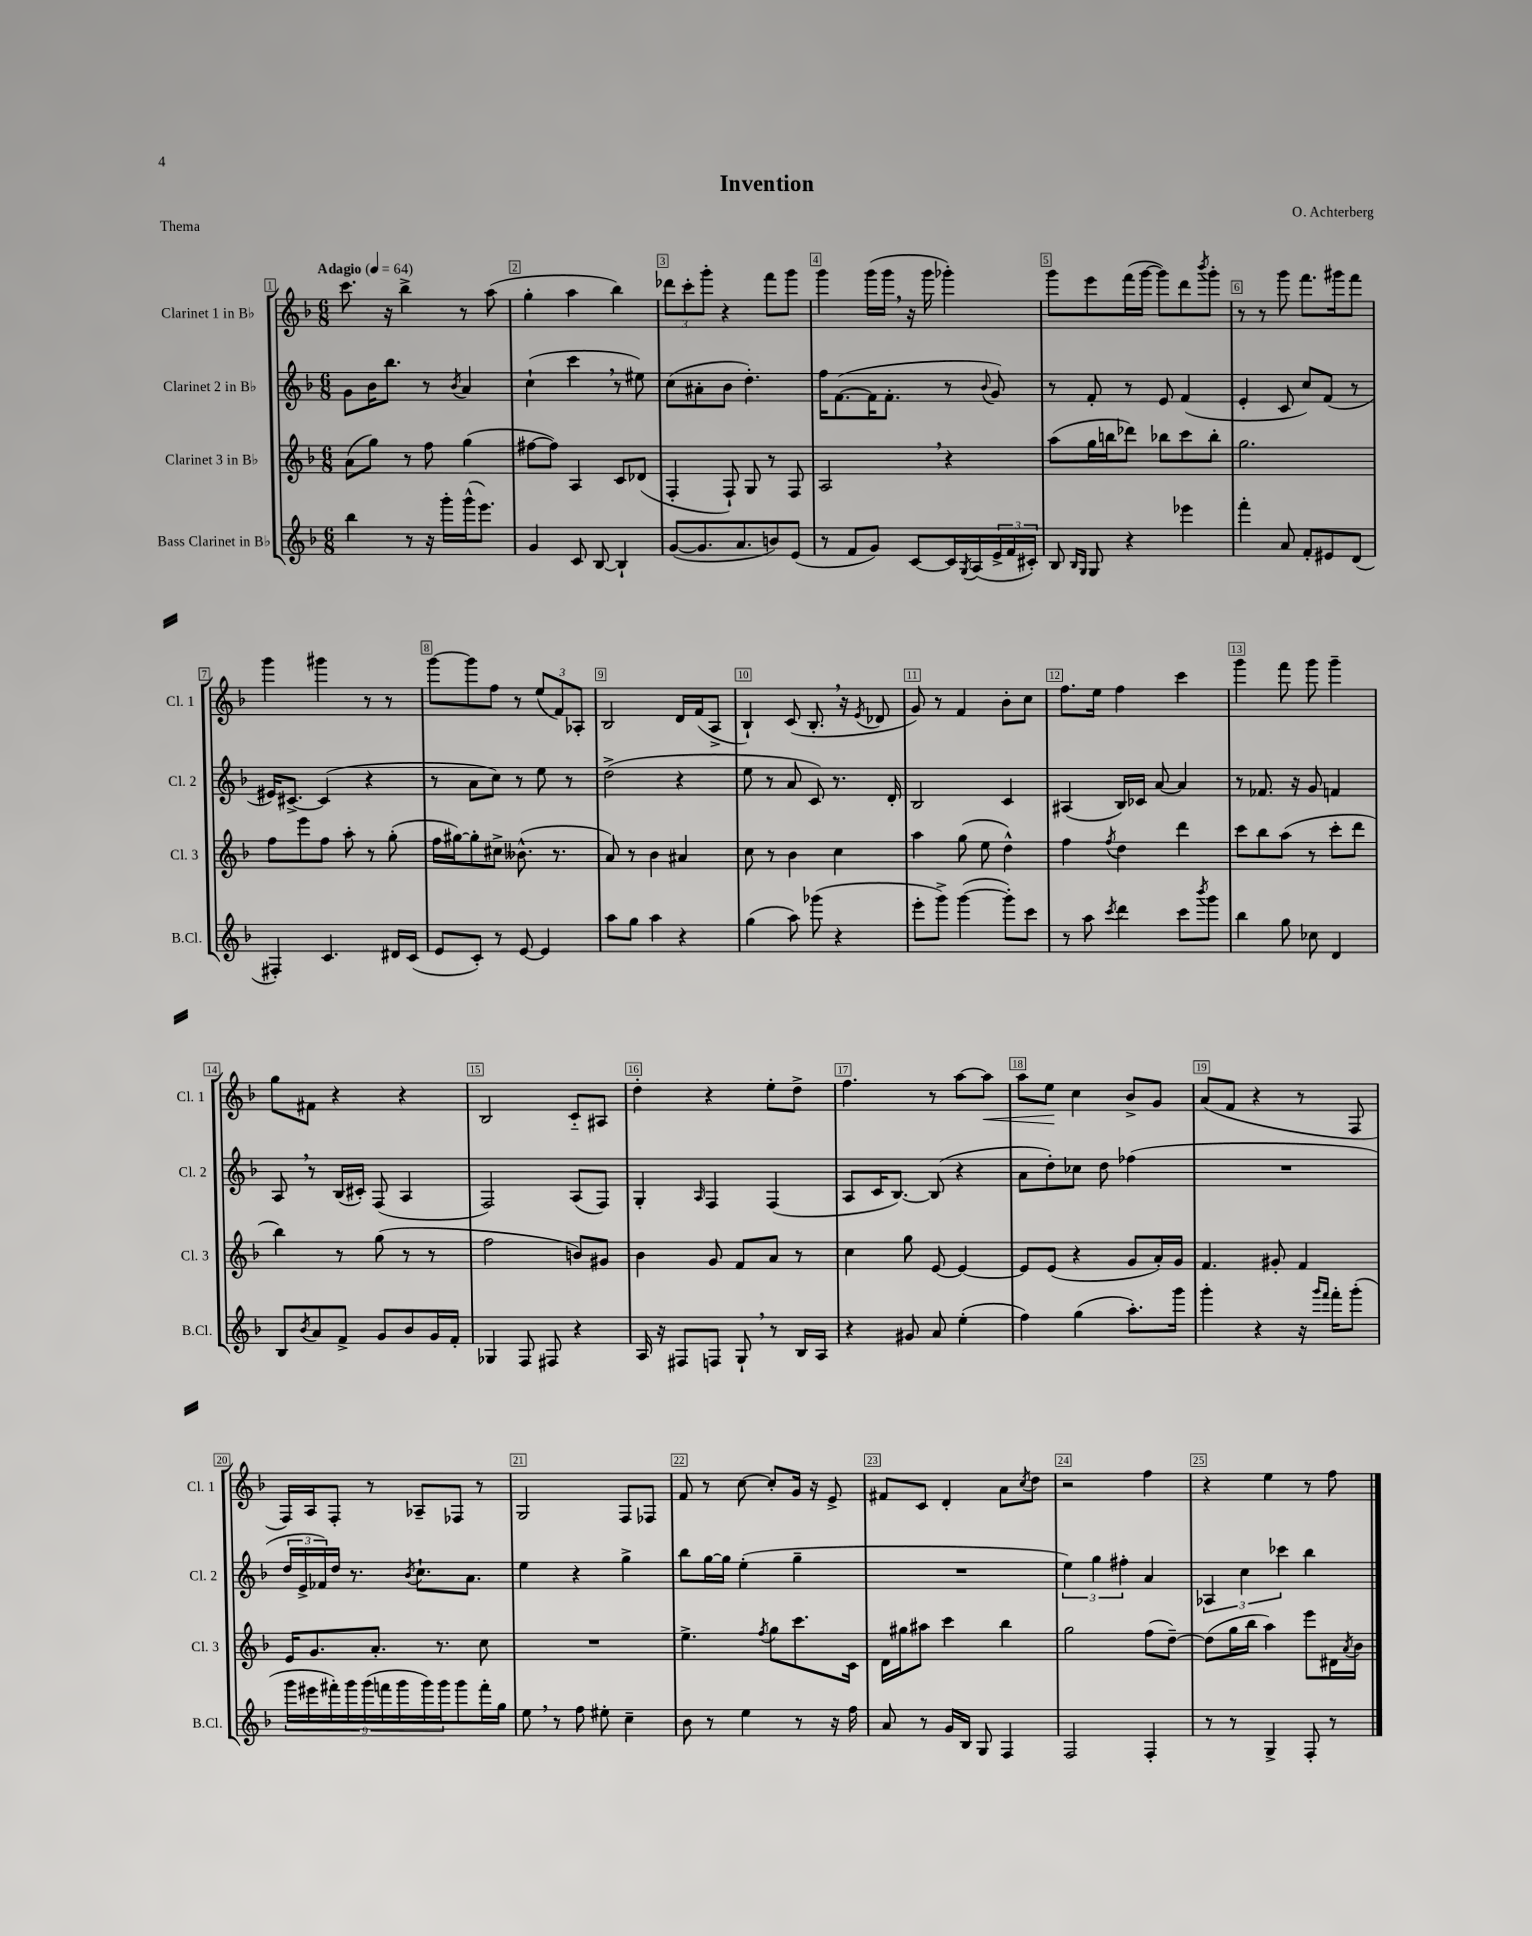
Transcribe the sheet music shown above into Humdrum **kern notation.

**kern	**kern	**kern	**kern
*staff4	*staff3	*staff2	*staff1
*clefG2	*clefG2	*clefG2	*clefG2
*k[b-]	*k[b-]	*k[b-]	*k[b-]
*M6/8	*M6/8	*M6/8	*M6/8
*MM64	*MM64	*MM64	*MM64
4bb-	(8a	8g	8.ccc
.	8gg)	16b-	.
.	.	8.bb-	16r
8r	8r	.	4bb-^
16r	8ff	8r	.
16ggg'	.	.	.
.	.	8qb-	.
(16ggg^^	(4gg	4a	8r
8.eee)	.	.	.
.	.	.	(8aa
=	=	=	=
4g	[8ff#	(4cc`	4gg'
.	8ff#])	.	.
8c	4A	4ccc	4aa
[8B-	.	.	.
4B-`]	8c	8r	4bb-)
.	(8d-	8ee#)	.
=	=	=	=
([8g	4F'	(8cc	12ddd-
.	.	.	12ccc'
8.g]	.	8a#'	.
.	.	.	12ggg'
.	8F`)	8b-	4r
8.a	.	.	.
.	8G	4.dd')	.
8b)	8r	.	8fff
(8e	8F	.	8ggg
=	=	=	=
8r	2A	16ff	4ggg
.	.	([8.f	.
8f	.	.	.
8g)	.	16f]	(16ggg
.	.	8.f'	16ggg
[8c	.	.	16r
.	.	.	16ggg
16c]	4r	8r	4ggg-')
8qG	.	.	.
(16A	.	.	.
.	.	8qqb-	.
24e^	.	8g)	.
24f	.	.	.
24c#')	.	.	.
=	=	=	=
8B-	(8aa	8r	8ggg
16qqB-	.	.	.
16qqG	.	.	.
8G	16gg	8f'	8eee
.	16bb	.	.
4r	8ddd-)	8r	(16fff
.	.	.	[16ggg
.	8bb-	8e	8ggg])
4eee-	8ccc	(4f	8ddd
.	.	.	8qbbb-
.	8bb-'	.	8ggg'
=	=	=	=
4fff'	2.gg	4e'	8r
.	.	.	8r
8a	.	8c	8ggg
8f'	.	8cc)	8.fff
8e#	.	(8f	.
.	.	.	16ggg#
(8d	.	8r	8fff
=	=	=	=
4F#')	8ff	16e#)	4ggg
.	.	[8.c#^	.
.	8eee	.	.
4.c	8ff	(4c#]	4ggg#
.	8aa'	.	.
.	8r	4r	8r
16d#	(8gg'	.	8r
(16c	.	.	.
=	=	=	=
8e	16ff	8r	[8ggg
.	[16gg#)	.	.
8c')	8gg#']	8a	8ggg]
8r	8cc#^	8cc)	8ff
[8e	(8.b--^^	8r	8r
4e]	.	8ee	(12ee
.	8.r	.	.
.	.	.	12f)
.	.	8r	.
.	.	.	12A-'
=	=	=	=
8aa	8a)	(2dd^	2B-
8gg	8r	.	.
4aa	4b-	.	.
4r	4a#	4r	16d
.	.	.	(16f
.	.	.	8A^
=	=	=	=
(4gg	8cc	8ee	4B-`)
.	8r	8r	.
8aa)	4b-	8a	(8c
(8ggg-	.	8c)	8.B-'
4r	4cc	8.r	.
.	.	.	16r
.	.	.	8qe
.	.	.	8d-
.	.	16d'	.
=	=	=	=
8eee'	4aa	2B-	8g)
8ggg^)	.	.	8r
([4ggg	(8gg	.	4f
.	8ee	.	.
8ggg'])	4dd^^)	4c	8b-'
8ccc	.	.	8cc
=	=	=	=
8r	4ff	(4A#	8.ff
8aa	.	.	.
.	.	.	16ee
8qccc	8qff	.	.
4ddd	4dd	16B-)	4ff
.	.	16c-	.
.	.	[8a	.
8ccc	4ddd	4a]	4ccc
8qbbb-	.	.	.
8ggg	.	.	.
=	=	=	=
4bb-	8ccc	8r	4ggg
.	8bb-	8.f-	.
8gg	(8aa	.	8fff
.	.	16r	.
8cc-	8r	8g	8ggg
4d	8ccc'	4f	4ggg~
.	8ddd	.	.
=	=	=	=
8B-	4bb-)	8A	8gg
8qb-	.	.	.
8a	.	8r	8f#
8f^	8r	(16B-	4r
.	.	16c#')	.
8g	(8gg	(8F	.
8b-	8r	4A	4r
16g	8r	.	.
16f'	.	.	.
=	=	=	=
4G-	2ff	2F)	2B-
8F	.	.	.
8F#	.	.	.
4r	8b)	(8A	8c'~
.	8g#	8F)	8A#
=	=	=	=
16A	4b-	4G'	4dd'
16r	.	.	.
8F#	.	.	.
.	.	16qqA	.
8F	8g	4F	4r
8G`	8f	.	.
8r	8a	(4F	8ee'
16B-	8r	.	8dd^
16A	.	.	.
=	=	=	=
4r	4cc	8A	4.ff
.	.	16c	.
.	.	[8.B-)	.
8g#	8gg	.	.
8a	[8e	(8B-]	8r
(4ee'	4e_	4r	[8aa
.	.	.	8aa]
=	=	=	=
4ff)	8e]	8a	8aa
.	(8e	8dd')	8ee
(4gg	4r	8cc-	4cc
.	.	8dd	.
8.aa')	8g	(4ff-	8b-^
.	16a')	.	8g
16ggg	16g	.	.
=	=	=	=
4ggg'	4.f	2.r	(8a
.	.	.	8f
4r	.	.	4r
.	8g#'	.	.
16r	4f	.	8r
16qqggg	.	.	.
16qqfff	.	.	.
16fff'	.	.	.
(8ggg'	.	.	8F
=	=	=	=
18ggg	16e	24dd	16F)
.	.	24e^	.
18eee#	.	.	.
.	8.g	.	16A
.	.	24f-)	.
18fff#')	.	.	.
.	.	16dd	8F'
18ggg	.	.	.
.	.	8.r	.
(18ggg	.	.	.
.	8.a'	.	8r
18fff	.	.	.
18ggg	.	.	.
.	.	8qb-	.
.	.	8.cc`	8A-~
18ggg)	.	.	.
.	8.r	.	.
18ggg	.	.	.
8ggg	.	.	8F-
.	.	8.a	.
16fff'	8cc	.	8r
16gg	.	.	.
=	=	=	=
8ee	2.r	4ee	2G
8r	.	.	.
8ff	.	4r	.
8ee#'	.	.	.
4cc~	.	4gg^	8F
.	.	.	8F-
=	=	=	=
8b-	4.ee^	8bb-	8f
8r	.	[16gg	8r
.	.	16gg]	.
4ee	.	(4ee'	[8cc
.	8qff	.	.
.	8gg	.	8cc']
8r	8.ccc	4gg~	16g
.	.	.	16r
16r	.	.	8e^
16ff	16c	.	.
=	=	=	=
8a	16d	2.r	8f#
.	16gg#	.	.
8r	8aa#	.	8c
16g	4ccc	.	4d'
16B-	.	.	.
8G	.	.	.
4F	4bb-	.	8a
.	.	.	8qcc
.	.	.	8dd
=	=	=	=
2F	2gg	6ee)	2r
.	.	6gg	.
.	.	6ff#'	.
4F'	(8ff	4a	4ff
.	[8dd~)	.	.
=	=	=	=
8r	(8dd]	6A-	4r
8r	16gg	.	.
.	.	6cc	.
.	16bb-	.	.
4G^	4aa)	.	4ee
.	.	6ccc-	.
8F'	8eee	4bb-	8r
8r	16d#	.	8ff
.	8qa	.	.
.	16b-	.	.
==	==	==	==
*-	*-	*-	*-
